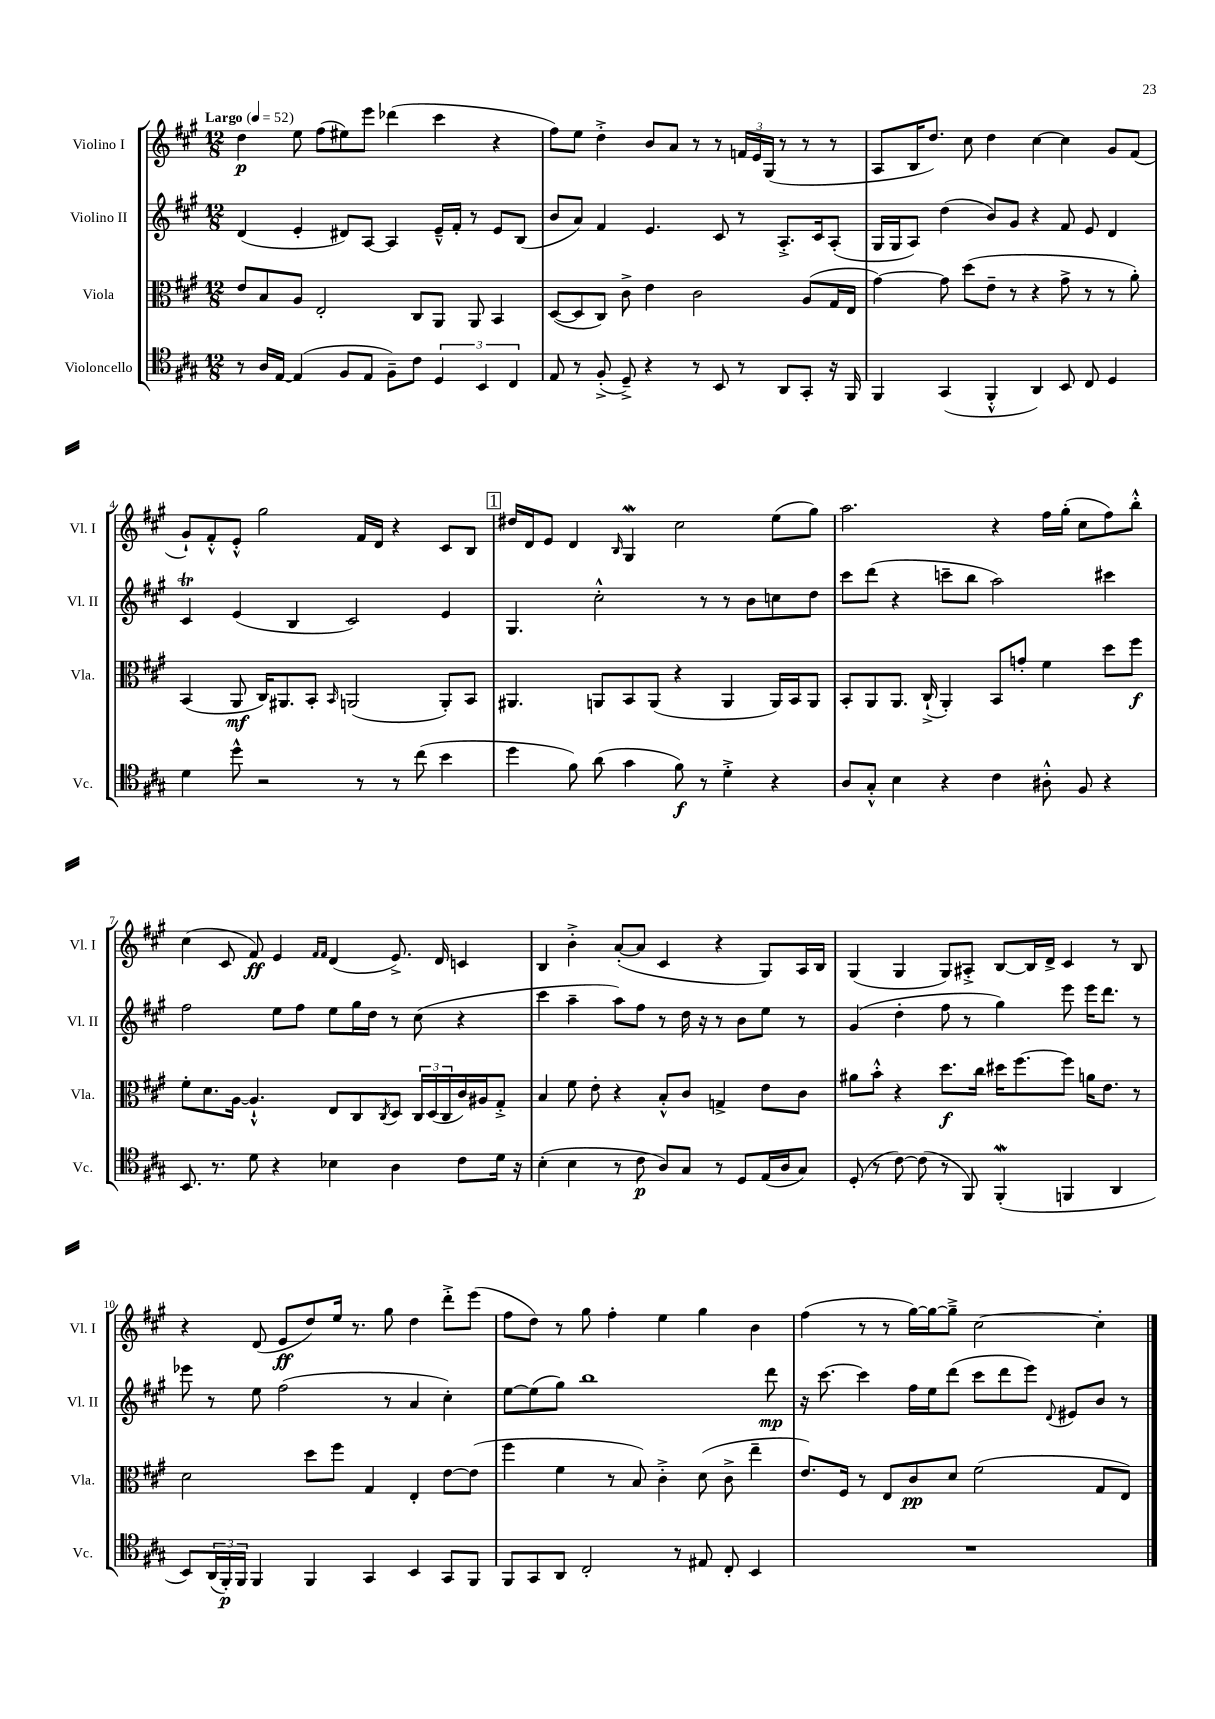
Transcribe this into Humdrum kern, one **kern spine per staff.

**kern	**kern	**kern	**kern
*staff4	*staff3	*staff2	*staff1
*clefC4	*clefC3	*clefG2	*clefG2
*k[f#c#g#]	*k[f#c#g#]	*k[f#c#g#]	*k[f#c#g#]
*M12/8	*M12/8	*M12/8	*M12/8
*MM52	*MM52	*MM52	*MM52
8r	8e/L	(4d/	4dd\
16A/LL	8B/	.	.
[16E/JJ	.	.	.
(4E/]	8A/J	4e'/	8ee\
.	2E'/	.	(8ff#\L
8F#/L	.	8d#/L)	8ee#\)
8E/J	.	[8A/J	8eee\J
8F#~\L)	.	4A/]	(4ddd-\
8c#\J	8C#/L	.	.
6D/	8AA/J	16e~^^/LL	4ccc#\
.	.	16f#'/JJ	.
.	8AA/	8r	.
6BB/	.	.	.
.	4BB/	8e/L	4r
6C#/	.	.	.
.	.	(8B/J	.
=	=	=	=
8E/	([8D/L	8b/L	8ff#\L)
8r	8D/]	8a/J)	8ee\J
(8F#'^/	8C#/J)	4f#/	4dd'^\
8D~^/)	8c#^\	.	.
4r	4e\	4.e/	8b/L
.	.	.	8a/J
8r	2c#\	.	8r
8BB/	.	8c#/	8r
8r	.	8r	24f/LL
.	.	.	24e/
.	.	.	(24G#/JJ
8AA/L	.	8.A'^/L	8r
8GG#'/J	(8A/L	.	8r
.	.	16c#/k	.
16r	16G#/L	(8A'/J	8r
16FF#/	16E/JJ	.	.
=	=	=	=
4FF#/	[4g#\)	16G#/LL	8A/L
.	.	16G#/J	.
.	.	8A/J)	16B/K
.	.	.	8.dd/J)
(4GG#/	8g#\]	(4dd\	.
.	(8dd\L	.	8cc#\
4FF#'^^/	8e~\J	8b/L)	4dd\
.	8r	8g#/J	.
4AA/)	4r	4r	[4cc#\
8BB/	8g#^\	8f#/	4cc#\]
8C#/	8r	8e/	.
4D/	8r	4d/	8g#/L
.	8a'\)	.	(8f#/J
=	=	=	=
4d\	(4BB/	4c#/	8g#`/L)
.	.	.	8f#'^^/
8dd^^\	8AA/	(4e/	8e'^^/J
2r	16C#/LK)	.	2gg#\
.	8.AA#/	.	.
.	.	4B/	.
.	8BB'/J	.	.
.	16qqBB/	.	.
.	(2AA/	2c#/)	.
8r	.	.	16f#/LL
.	.	.	16d/JJ
8r	.	.	4r
(8cc#\	.	.	.
4b\	8AA'/L)	4e/	8c#/L
.	8BB/J	.	8B/J
=	=	=	=
4dd\	4.AA#/	4.G#/	16dd#/LL
.	.	.	16d/J
.	.	.	8e/J
8f#\)	.	.	4d/
(8a\	8AA/L	2cc#'^^\	.
.	.	.	16qqB/
4g#\	8BB/	.	4G#/
.	(8AA/J	.	.
8f#\)	4r	.	2cc#\
8r	.	8r	.
4d'^\	4AA/	8r	.
.	.	8b\L	.
4r	16AA/LL)	8cc\	(8ee\L
.	16BB/J	.	.
.	8AA/J	8dd\J	8gg#\J)
=	=	=	=
8A/L	8BB'/L	8ccc#\L	2.aa\
8G#'^^/J	8AA/	(8ddd\J	.
4B\	8.AA/J	4r	.
.	(16C#`^/	.	.
4r	4AA'/)	8ccc~\L	.
.	.	8bb\J	.
4c#\	8BB/L	2aa\)	4r
.	8g'/J	.	.
8A#'^^\	4f#\	.	16ff#\LL
.	.	.	(16gg#'\JJ
8F#/	.	.	8cc#\L
4r	8dd\L	4ccc#\	8ff#\)
.	8ff#\J	.	8bb'^^\J
=	=	=	=
8.BB/	8f#'\L	2ff#\	(4cc#\
.	8.d\	.	.
8.r	.	.	.
.	.	.	8c#/
.	[16A\Jk	.	.
8d\	4.A`^^/]	.	8f#/)
4r	.	8ee\L	4e/
.	.	8ff#\J	.
.	.	.	16qqf#/LL
.	.	.	16qqf#/JJ
4B-\	8E/L	8ee\L	(4d/
.	8C#/	16gg#\L	.
.	.	16dd\JJ	.
.	8qC#/	.	.
4A\	8D/J	8r	8.e^/)
.	24C#/LL	(8cc#\	.
.	(24D/	.	.
.	.	.	16d/
.	24C#/	.	.
8c#\L	16c#/)	4r	4c/
.	16A#/J	.	.
16d\Jk	8G#'^/J	.	.
16r	.	.	.
=	=	=	=
(4B'\	4B/	4ccc#\	4B/
4B\	8f#\	4aa~\	4b'^\
.	8e'\	.	.
8r	4r	8aa\L)	([8a'/L
8c#\	.	8ff#\J	8a/]J
8A/L)	8B'^^/L	8r	4c#/
8G#/J	8c#/J	16dd\	.
.	.	16r	.
8r	4G^/	8r	4r
8D/L	.	8b\L	.
(16E/L	8e\L	8ee\J	8G#/L)
16A/J	.	.	.
8G#/J)	8c#\J	8r	16A/L
.	.	.	16B/JJ
=	=	=	=
(8D'/	8a#\L	(4g#/	(4G#/
8r	8b'^^\J	.	.
[8c#\)	4r	4dd'\	4G#/
(8c#\]	.	.	.
8r	8.dd\L	8ff#\	8G#/L)
8FF#/)	.	8r	8A#'^/J
.	16cc#\Jk	.	.
(4FF#'/	16dd#\LK	4gg#\)	[8B/L
.	[8.ff#\	.	.
.	.	.	16B/]L
.	.	.	16d^/JJ
4FF/	8ff#\]J	8eee\	4c#/
.	16a\LK	16eee\LK	.
.	8.e\J	8.ddd\J	.
4AA/	.	.	8r
.	8r	8r	8B/
=	=	=	=
8BB/L)	2d\	8eee-\	4r
(24AA/L	.	8r	.
24FF#'/)	.	.	.
24FF#/JJ	.	.	.
4FF#/	.	8ee\	(8d/
.	.	(2ff#\	8e/L
4FF#/	8dd\L	.	8dd/)
.	8ff#\J	.	16ee/Jk
.	.	.	8.r
4GG#/	4G#/	.	.
.	.	8r	8gg#\
4BB/	4E'/	4a/	4dd\
8GG#/L	[8e\L	4cc#'\)	8ddd'^\L
8FF#/J	(8e\]J	.	(8eee\J
=	=	=	=
8FF#/L	4ff#\	[8ee\L	8ff#\L
8GG#/	.	(8ee\]	8dd\J)
8AA/J	4f#\	8gg#\J)	8r
2C#'/	.	1bb	8gg#\
.	8r	.	4ff#'\
.	8B/)	.	.
.	4c#'^\	.	4ee\
8r	.	.	.
8E#/	(8d\	.	4gg#\
8C#'/	8c#^\	.	.
4BB/	4ee~\	.	4b\
.	.	8ddd\	.
=	=	=	=
1.r	8.e/L)	16r	(4ff#\
.	.	[8.ccc#\	.
.	16F#/Jk	.	.
.	8r	4ccc#\]	8r
.	8E/L	.	8r
.	8c#/	16ff#\LL	[16gg#\LL)
.	.	16ee\J	16gg#\_J
.	8d/J	(8ddd\J	8gg#~^\]J
.	(2f#\	8ccc#\L	[2cc#\
.	.	8ddd\	.
.	.	8eee\J)	.
.	.	8qqd/	.
.	.	8e#/L	.
.	8G#/L	8b/J	4cc#'\]
.	8E/J)	8r	.
==	==	==	==
*-	*-	*-	*-
